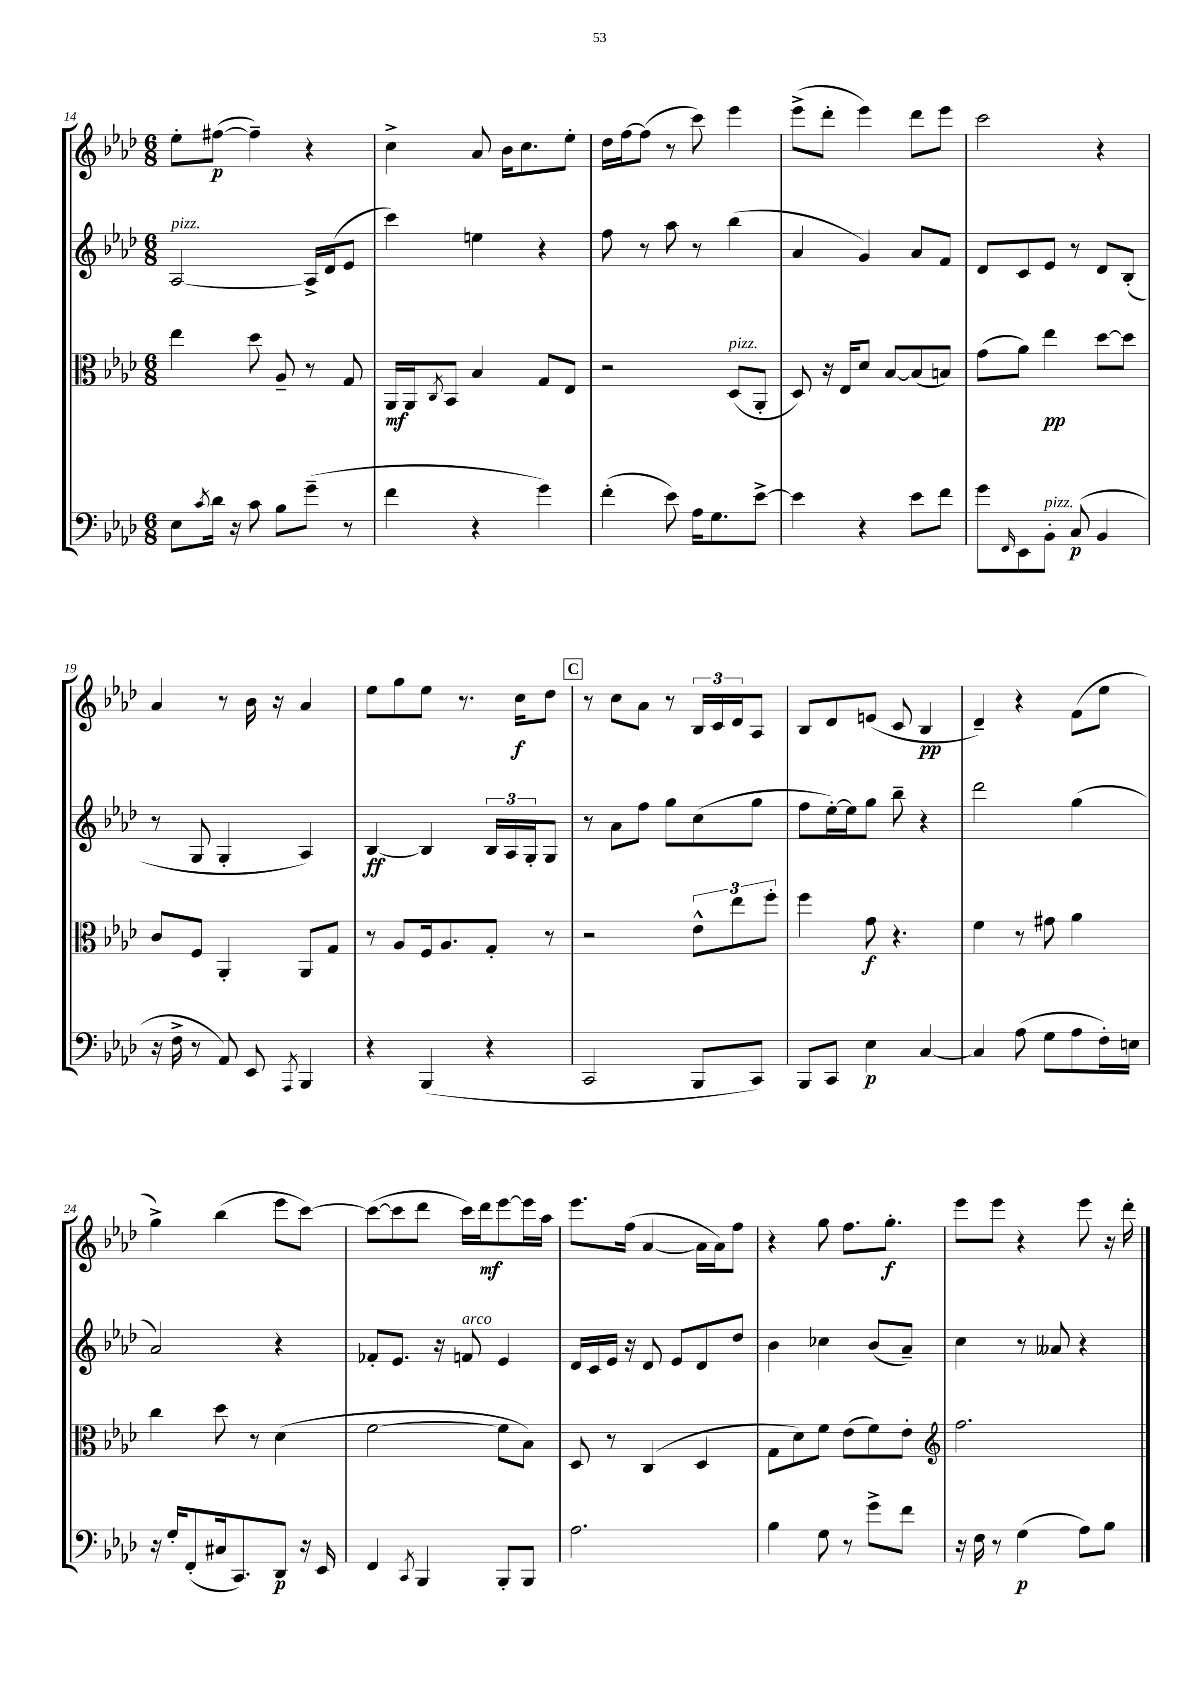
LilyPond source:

<<
\new StaffGroup <<
\new Staff = "s0" {
    \clef treble \key aes \major \numericTimeSignature \time 6/8
    ees''8-. fis''8~\p( fis''4--) r4 |
    c''4-> aes'8 bes'16 c''8. ees''8-. |
    des''16 f''16~ f''8( r8 c'''8) ees'''4 |
    ees'''8->( des'''8-. ees'''4) des'''8 ees'''8 |
    c'''2 r4 |
    aes'4 r8 bes'16 r16 aes'4 |
    ees''8 g''8 ees''8 r8. c''16\f des''8 |
    \mark \markup { \box "C" } r8 c''8 aes'8 r8 \tuplet 3/2 { bes16 c'16 des'16 } aes8 |
    bes8 des'8 e'8( c'8 bes4\pp |
    des'4--) r4 f'8( ees''8 |
    g''4->) bes''4( ees'''8 c'''8~) |
    c'''8~( c'''8 des'''8 c'''16) des'''16\mf ees'''8~ ees'''16 aes''16 |
    ees'''8. f''16( aes'4~ aes'16 aes'16) f''8 |
    r4 g''8 f''8. g''8.-.\f |
    ees'''8 ees'''8 r4 ees'''8 r16 des'''16-. \bar "|." |
}
\new Staff = "s1" {
    \clef treble \key aes \major \numericTimeSignature \time 6/8
    aes2~^\markup { \italic "pizz." } aes16-> des'16( ees'8 |
    c'''4) e''4 r4 |
    f''8 r8 aes''8 r8 bes''4( |
    aes'4 g'4) aes'8 f'8 |
    des'8 c'8 ees'8 r8 des'8 bes8-.( |
    r8 g8 g4-. aes4) |
    bes4~\ff bes4 \tuplet 3/2 { bes16 aes16 g16-. } g8 |
    \mark \markup { \box "C" } r8 aes'8 f''8 g''8 c''8( g''8 |
    f''8 ees''16~-.) ees''16 g''8 bes''8-- r4 |
    des'''2 g''4( |
    aes'2) r4 |
    fes'8-. ees'8. r16 f'8^\markup { \italic "arco" } ees'4 |
    des'16 c'16 ees'16 r16 des'8 ees'8 des'8 des''8 |
    bes'4 ces''4 bes'8( aes'8--) |
    c''4 r8 aeses'8 r4 \bar "|." |
}
\new Staff = "s2" {
    \clef alto \key aes \major \numericTimeSignature \time 6/8
    ees''4 des''8 aes8-- r8 g8 |
    aes,16\mf aes,16 \acciaccatura { c8 } bes,8 bes4 g8 ees8 |
    r2 des8^\markup { \italic "pizz." }( aes,8-. |
    des8) r16 ees16 des'8 bes8~ bes8( b8) |
    g'8( aes'8) ees''4\pp des''8~ des''8 |
    c'8 f8 aes,4-. aes,8 g8 |
    r8 aes8 f16 aes8. g8-. r8 |
    \mark \markup { \box "C" } r2 \tuplet 3/2 { ees'8-^ ees''8 f''8-. } |
    f''4 g'8\f r4. |
    f'4 r8 gis'8 aes'4 |
    c''4 des''8 r8 des'4( |
    f'2~ f'8 bes8) |
    des8 r8 c4( des4 |
    g8 des'8) f'8 ees'8( f'8) ees'8-. |
    \clef treble f''2. \bar "|." |
}
\new Staff = "s3" {
    \clef bass \key aes \major \numericTimeSignature \time 6/8
    ees8 \acciaccatura { c'8 } des'16 r16 c'8 bes8 g'8--( r8 |
    f'4 r4 g'4) |
    f'4-.( ees'8) aes16 g8. ees'8~-> |
    ees'4 r4 ees'8 f'8 |
    g'8 \grace { f,16 } ees,8 bes,8-.^\markup { \italic "pizz." } c8\p( bes,4 |
    r16 f16-> r8 aes,8) ees,8 \acciaccatura { aes,,8 } bes,,4 |
    r4 bes,,4( r4 |
    \mark \markup { \box "C" } c,2 bes,,8 c,8) |
    bes,,8 c,8 ees4\p c4~ |
    c4 aes8( g8 aes8 f16-.) e16 |
    r16 g16-. f,8-.( cis16 c,8.) des,8\p r16 ees,16 |
    f,4 \acciaccatura { c,8 } bes,,4 bes,,8-. bes,,8 |
    aes2. |
    bes4 g8 r8 g'8-> f'8 |
    r16 f16 r8 g4\p( aes8) bes8 \bar "|." |
}
>>
>>
\layout { \context { \Score currentBarNumber = #14 } }
